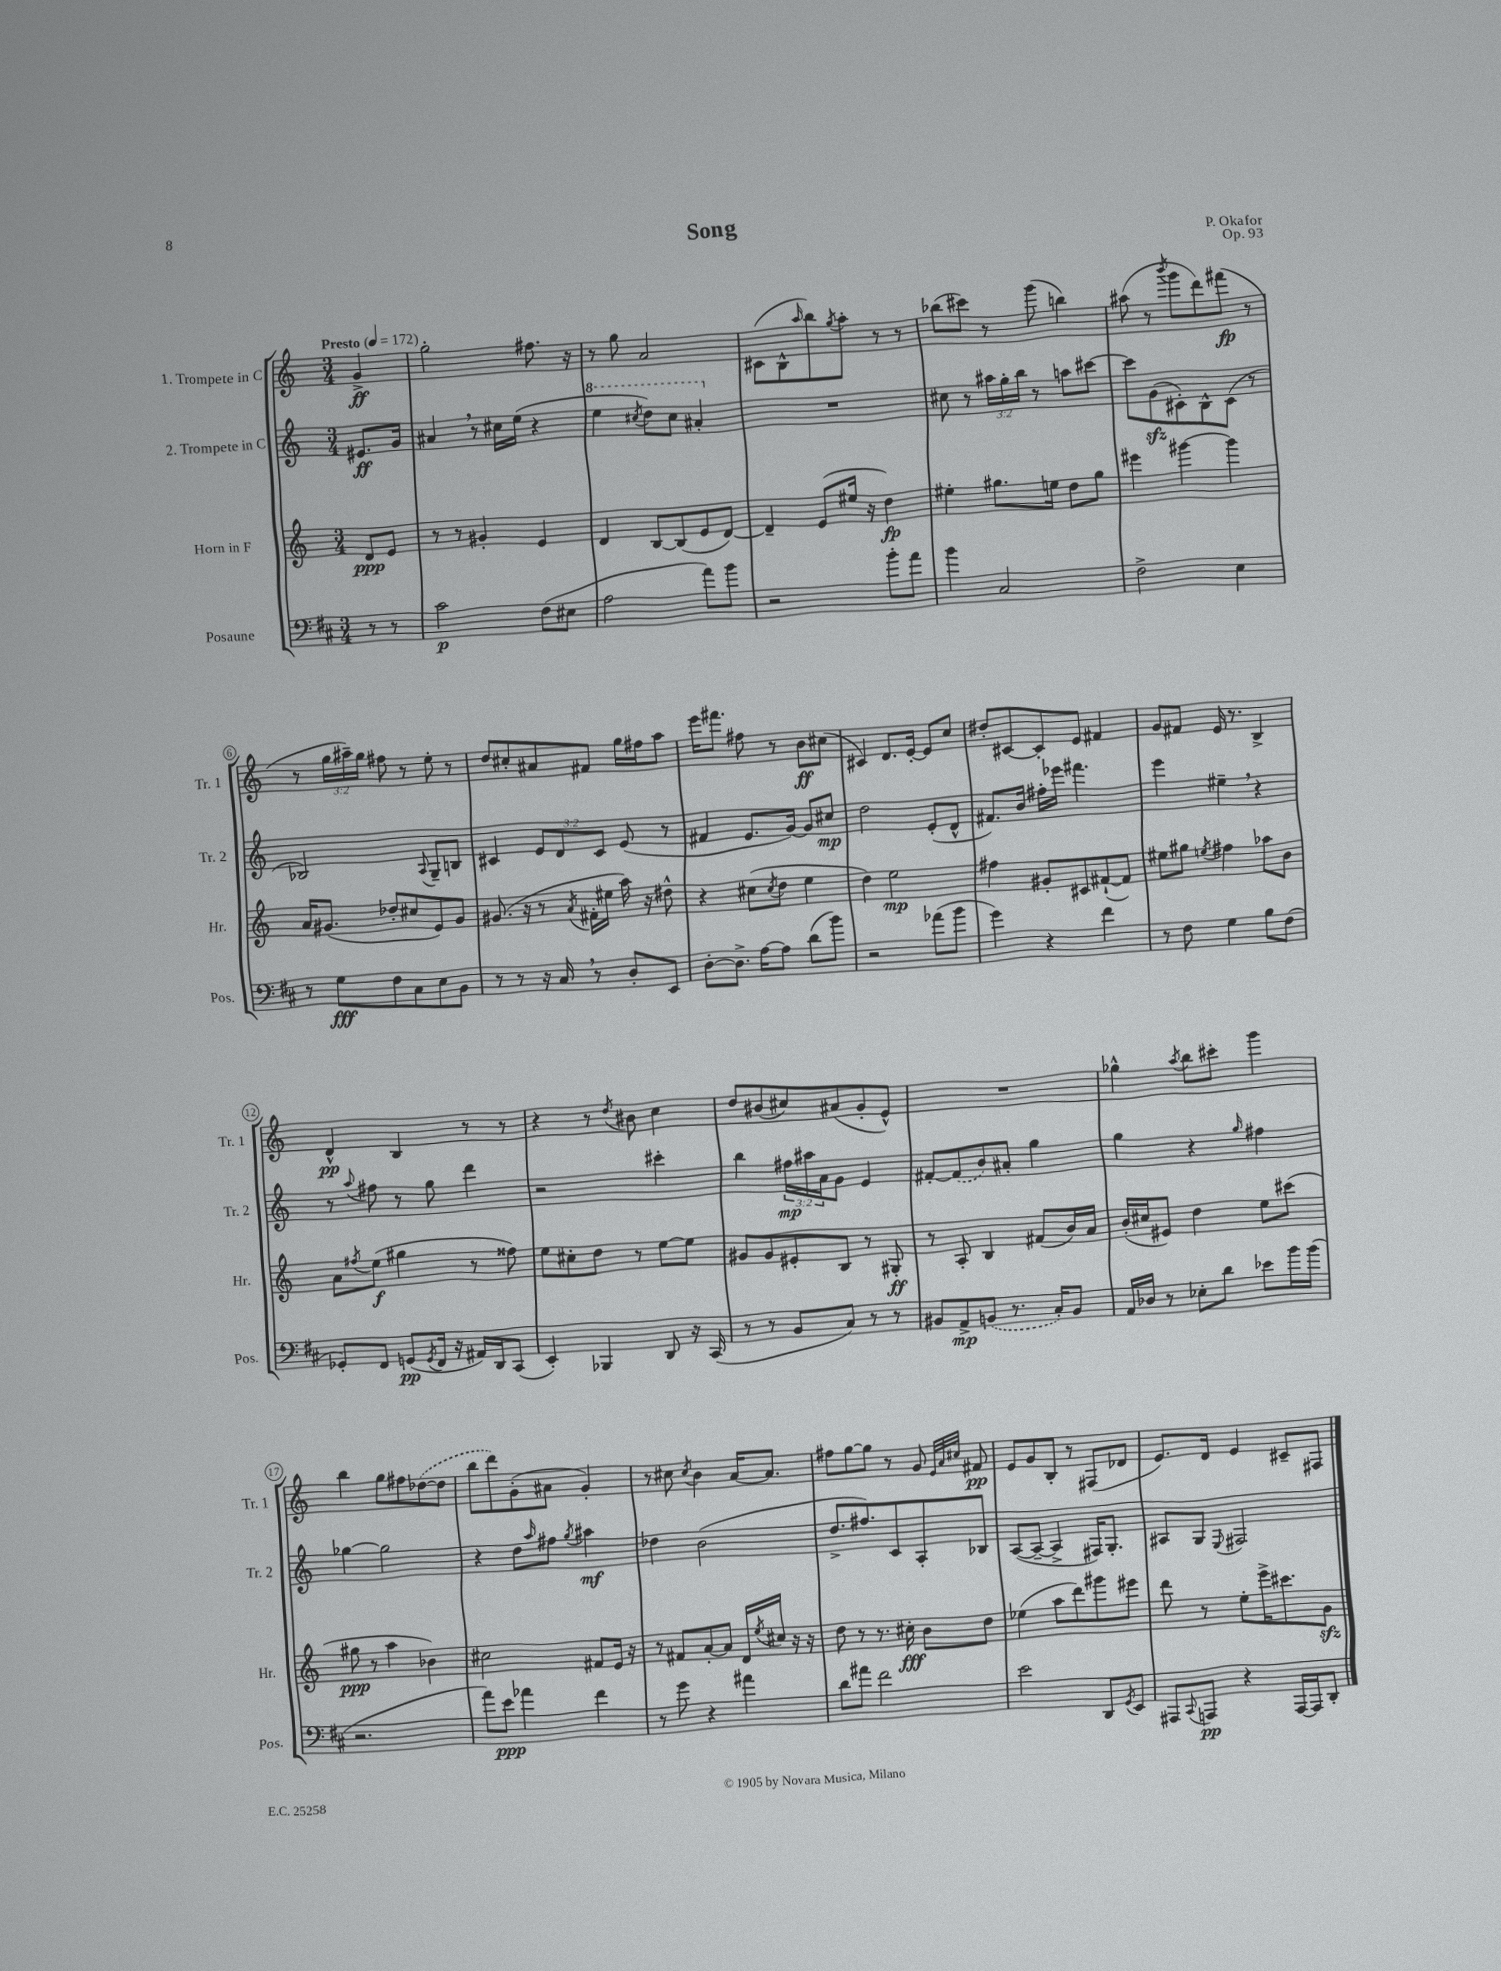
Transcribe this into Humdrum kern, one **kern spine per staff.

**kern	**kern	**kern	**kern
*staff4	*staff3	*staff2	*staff1
*clefF4	*clefG2	*clefG2	*clefG2
*k[f#c#]	*k[]	*k[]	*k[]
*M3/4	*M3/4	*M3/4	*M3/4
*MM172	*MM172	*MM172	*MM172
8r	8d	8.e#	4g^
8r	8e	.	.
.	.	16g	.
=	=	=	=
2c#	8r	4a#	2gg'
.	8r	.	.
.	4g#'	8r	.
.	.	16cc#	.
.	.	(16ee	.
(8F#	4e	4r	8.ff#
8E#	.	.	.
.	.	.	16r
=	=	=	=
2A	4d	4eee	8r
.	.	.	8gg
.	.	8qccc#	.
.	[8B	8ddd)	2a
.	(8B]	8ccc#	.
8a)	8e	4aa#'	.
8b	[8d)	.	.
=	=	=	=
2r	4d~]	2.r	(8c#
.	.	.	8B^^
.	.	.	16qqaa
.	(8e	.	8bb)
.	.	.	8qgg
.	16ee#	.	8aa'
.	16r	.	.
8b'	4dd)	.	8r
8a	.	.	8r
=	=	=	=
4b	4ee#'	8cc#	(8bb-
.	.	8r	8ccc#)
2C#	8.gg#	24aa#	8r
.	.	24gg'	.
.	.	24bb	.
.	.	8r	(8ggg
.	16ee	.	.
.	8dd	8aa	4bb)
.	8gg#	[8ccc#	.
=	=	=	=
2F#^	4eee#	8ccc#]	(8aa#
.	.	(8g	8r
.	.	.	8qbbb
.	[4ggg#	8c#')	8ggg
.	.	8B^^	8ddd)
4E	4ggg#]	(8c#	(8fff#
.	.	8r	8r
=	=	=	=
8r	16a	2B-)	8r
.	(8.g#	.	.
8G	.	.	24gg
.	.	.	24aa#~)
.	.	.	24gg
8F#	8dd-'	.	8ff#
8C#	8cc#	.	8r
.	.	8qqA	.
8E	8e)	8G~	8ee'
8BB	8g#	8B	8r
=	=	=	=
8r	(8.g#	4c#	8dd
8r	.	.	8cc#'
.	16r	.	.
16r	8r	12e	8a#
16C#	.	.	.
.	.	12d	.
.	8qa	.	.
8r	16f#'	.	8f#
.	.	12c#	.
.	16ee#	.	.
8D'	16aa)	(8e	16gg
.	16r	.	16ff#
8EE	8dd#^^	8r	8aa
=	=	=	=
[8D'	4r	4f#	16eee
.	.	.	8.fff#
8.D^]	.	.	.
.	(8cc#	8.e	8ff#
[16A	.	.	.
.	8qcc#	.	.
8A]	8dd	.	8r
.	.	[16g)	.
(8d	4ee	8g]	8b
8b)	.	8cc#	(8cc#
=	=	=	=
2r	4dd)	2dd	4c#)
.	2ee	.	8.d
.	.	.	[16e'
(8a-	.	(8e'	8e]
8b	.	8d^^	8cc
=	=	=	=
4g)	4ff#	8.f#)	8dd#'
.	.	.	[8c#
.	.	16b	.
4r	8g#'	16ff#'	8c#']
.	.	16eee-	.
.	8c#	4.fff#	8e
4f#	([8f#`	.	4f#
.	8f#])	.	.
=	=	=	=
8r	8ee#	4eee	8g
8F#	8gg#	.	8f#
.	8qee	.	.
4G	4ff#	4ee#~	16e
.	.	.	8.r
8B	8aa-	4r	4B^
(8F#	8b	.	.
=	=	=	=
8GG-')	8a	8r	4d^^
.	8qff#	8qqaa	.
8FF#	(8ee	8ff#	.
(8GG	4gg#	8r	4B
8qGG	.	.	.
16FF#	.	8gg	.
16r	.	.	.
16AA#)	8r	4ddd	8r
16DD	.	.	.
(8CC#	8ff##)	.	8r
=	=	=	=
4EE')	8ee	2r	4r
.	8cc#'	.	.
4BBB-	8dd	.	8r
.	.	.	8qdd
.	8r	.	8b#
8DD	[8ee	4ccc#'	4cc
16r	8ee]	.	.
(16CC#	.	.	.
=	=	=	=
8r	8g#	4bb	8dd
8r	8g#	.	(8b#
8BB	8e#'	24ff#	8cc#)
.	.	24aa#	.
.	.	24a	.
8C#)	8B	8g	(8a#
8r	8r	4e	8g'
8r	8G#'	.	8e^^)
=	=	=	=
8BB#	8r	[8f#'	2.r
8AA^	8A'	(8f#]	.
(8BB	4B	8b)	.
8.r	.	8a#'	.
.	(8f#	4gg	.
16C#')	.	.	.
8BB	16b)	.	.
.	16a	.	.
=	=	=	=
16AA	(16b'	4gg	4gg-^^
16D-	16cc#	.	.
8r	8e#)	.	.
.	.	.	8qaa
8E-'	4dd	4r	8bb
8d	.	.	8ccc#'
.	.	16qqgg	.
8e-	8ee	4ff#	4ggg
16b	(8ccc#	.	.
(16b	.	.	.
=	=	=	=
2.r	8gg#	[4gg-	4bb
.	8r	.	.
.	4aa	2gg-]	8gg
.	.	.	8ff#
.	4b-)	.	([8dd-
.	.	.	8dd-]
=	=	=	=
8a)	2cc#	4r	8bb
8e	.	.	8ddd)
4a-	.	8dd	(8g'
.	.	16qqaa	.
.	.	8ff#	8a#
.	.	8qgg	.
4f#	8f#	4aa#	4g')
.	16e	.	.
.	16r	.	.
=	=	=	=
8r	8r	4dd-	8r
8g	8f#	.	8cc#
.	.	.	8qcc#
4r	[8a'	(2b	4b
.	8a]	.	.
4a#	16d	.	[16a
.	8qee	.	.
.	16cc#	.	8.a]
.	16r	.	.
.	16r	.	.
=	=	=	=
8d	8dd	8.dd^	8ff#
8a#	8r	.	[8gg
.	.	8.ff#)	.
2f#	8.r	.	8gg]
.	.	8c	8r
.	16cc#'	.	.
.	8b	8A'	8g
.	.	.	32qqe
.	.	.	32qqa
.	.	.	32qqcc#
.	8dd	8B-	8f#
=	=	=	=
2e	(4ee-	([8A	8e
.	.	8A~_	8g
.	8aa	4A^]	8B'
.	8ddd)	.	8r
8DD	8ggg#	16F#)	(8F#
.	.	8.G'	.
8qGG	.	.	.
8EE	8eee#	.	8d-
=	=	=	=
8AAA#	8ddd	8A#	8.e)
8qqCC#	.	.	.
8AAA	8r	8G	.
.	.	.	16d
.	.	8qqE	.
4r	8ee'	2F#	4e
.	16eee^	.	.
.	8.ccc#	.	.
[16AAA	.	.	8c#~
16AAA]	.	.	.
8DD'	8g	.	8F#
==	==	==	==
*-	*-	*-	*-
